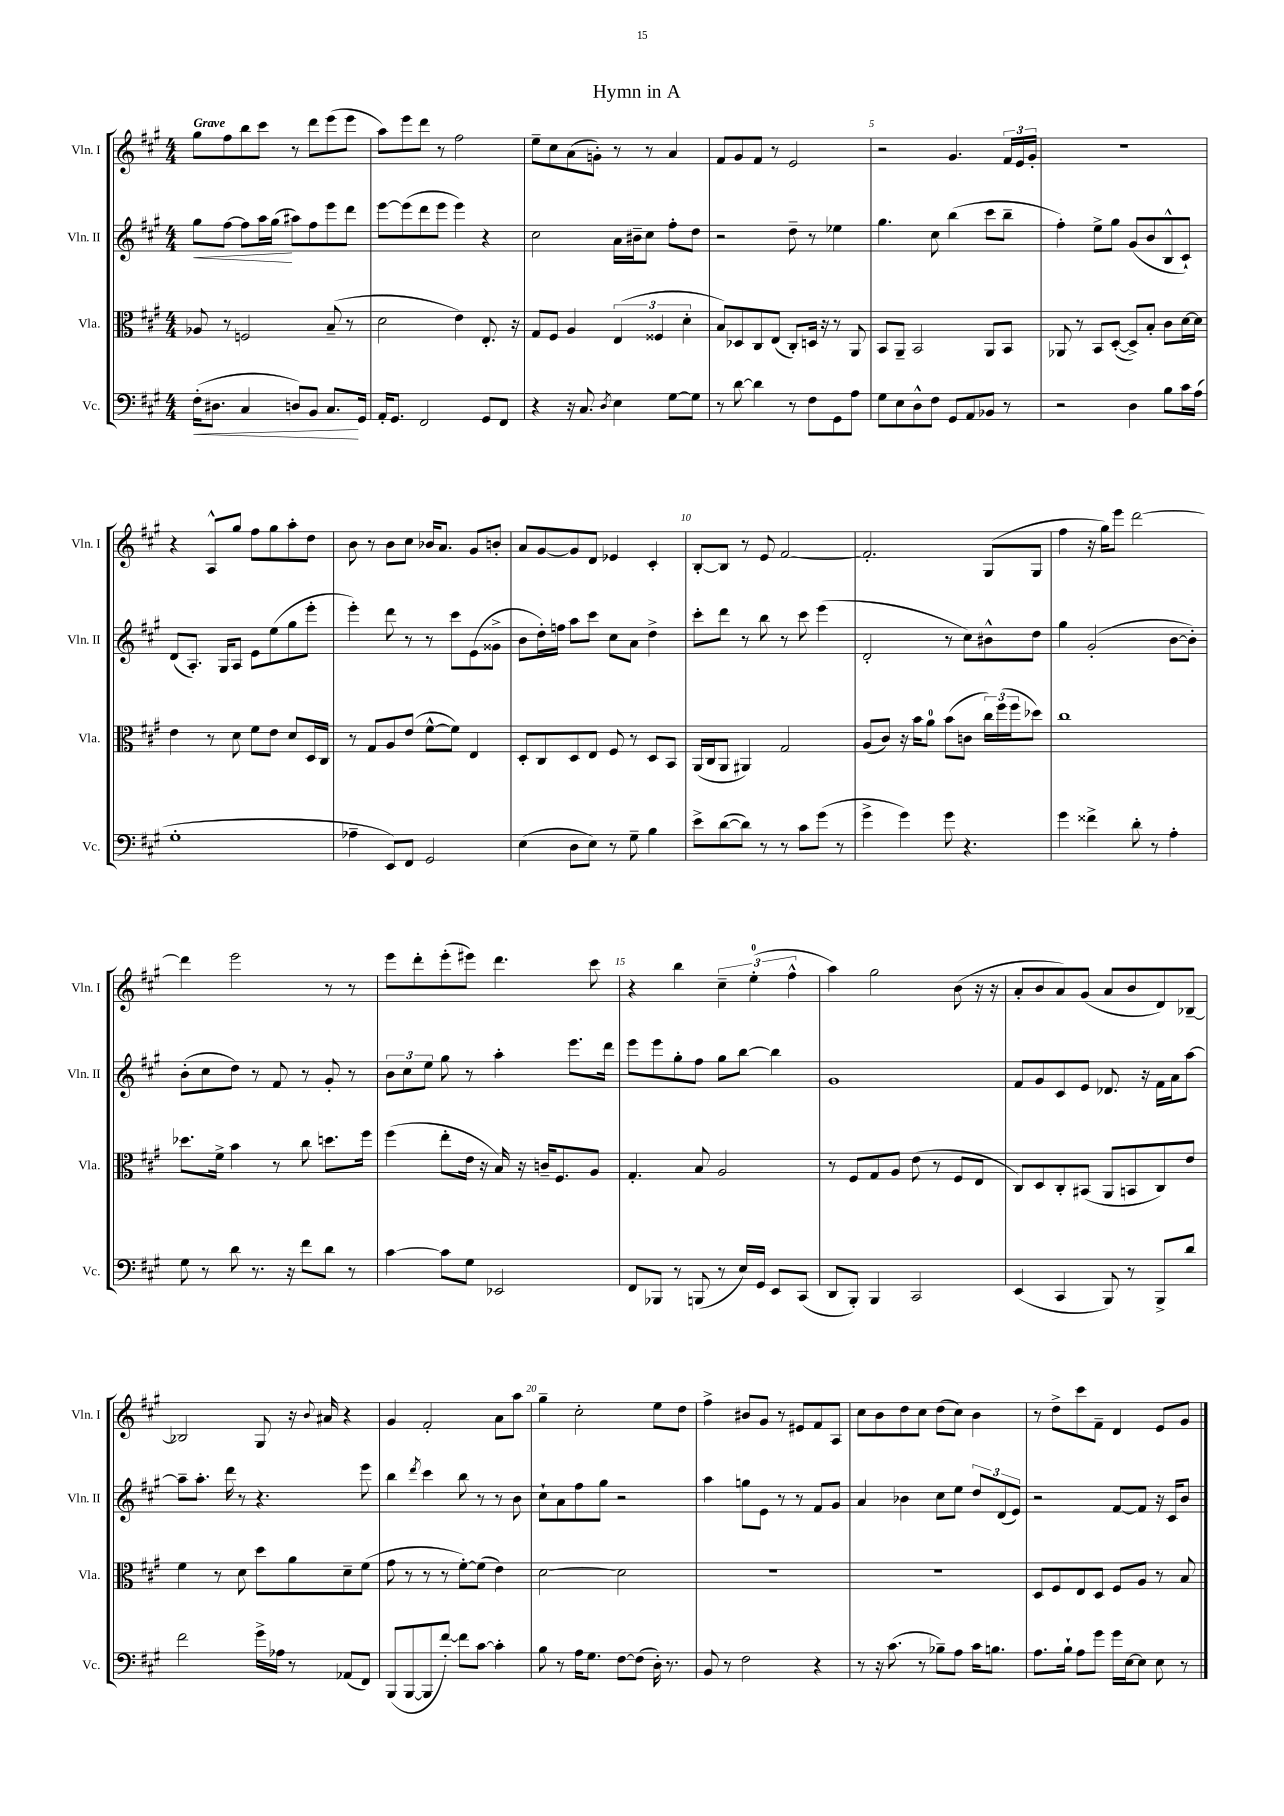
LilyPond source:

\header { title = "Hymn in A" }
<<
\new StaffGroup <<
\new Staff = "s0" \with { instrumentName = "Vln. I" shortInstrumentName = "Vln. I" } {
    \clef treble \key a \major \numericTimeSignature \time 4/4 \tempo "Grave"
    gis''8 fis''8 b''8 cis'''8 r8 d'''8 e'''8( e'''8 |
    a''8) e'''8 d'''8 r8 fis''2 |
    e''8-- cis''8 a'8( g'8-.) r8 r8 a'4 |
    fis'8 gis'8 fis'8 r8 e'2 |
    r2 gis'4. \tuplet 3/2 { fis'16 e'16 gis'16-. } |
    R1 |
    r4 a8-^ gis''8 fis''8 gis''8 a''8-. d''8 |
    b'8 r8 b'8 cis''8 bes'16 a'8. gis'8 b'8-. |
    a'8 gis'8~ gis'8 d'8 ees'4 cis'4-. |
    b8~-. b8 r8 e'8 fis'2~ |
    fis'2.-. gis8( gis8 |
    fis''4 r16 gis''16) e'''8 d'''2~ |
    d'''4 e'''2 r8 r8 |
    e'''8 d'''8-. e'''8-.( eis'''8) d'''4. cis'''8 |
    r4 b''4 \tuplet 3/2 { cis''4-- e''4-0-.( fis''4-^ } |
    a''4) gis''2 b'8( r16 r16 |
    a'8-. b'8 a'8) gis'8( a'8 b'8 d'8) bes8~-- |
    bes2 gis8 r16 \appoggiatura { b'8 } ais'16 r4 |
    gis'4 fis'2-. a'8 a''8 |
    gis''4-- cis''2-. e''8 d''8 |
    fis''4-> bis'8 gis'8 r8 eis'8 fis'8 a8 |
    cis''8 b'8 d''8 cis''8 d''8( cis''8) b'4 |
    r8 d''8-> cis'''8 fis'8-- d'4 e'8 gis'8 \bar "|." |
}
\new Staff = "s1" \with { instrumentName = "Vln. II" shortInstrumentName = "Vln. II" } {
    \clef treble \key a \major \numericTimeSignature \time 4/4
    gis''8\< fis''8~ fis''8 a''16 gis''16\!( ais''8) fis''8 e'''8 d'''8 |
    e'''8~ e'''8( d'''8 e'''8 e'''4) r4 |
    cis''2 a'16 bis'16-- cis''8 fis''8-. d''8 |
    r2 d''8-- r8 ees''4 |
    gis''4. cis''8 b''4( cis'''8 b''8-- |
    fis''4-.) e''8-> gis''8 gis'8( b'8 b8-^ cis'8-!) |
    d'8( a8.-.) gis16 a8 e'8 e''8( gis''8 e'''8-. |
    e'''4-.) d'''8 r8 r8 cis'''8 e'8( gisis'8-> |
    b'8 d''16-.) f''16 a''8 cis'''8 cis''8 a'8 d''4-> |
    cis'''8-. d'''8 r8 b''8 r8 cis'''8 e'''4( |
    d'2-. r8 cis''8) bis'8-^ d''8 |
    gis''4 gis'2-.( b'8~ b'8-.) |
    b'8-.( cis''8 d''8) r8 fis'8 r8 gis'8-. r8 |
    \tuplet 3/2 { b'8 cis''8 e''8 } gis''8 r8 a''4-. e'''8. d'''16 |
    e'''8 e'''8 gis''8-. fis''8 gis''8 b''8~ b''4 |
    gis'1 |
    fis'8 gis'8 cis'8 e'8 des'8. r16 fis'16 a'16 a''8~ |
    a''8-- a''8.-. d'''16 r8 r4. e'''8 |
    b''4 \acciaccatura { d'''8 } cis'''4 b''8 r8 r8 b'8 |
    cis''8-! a'8 fis''8 gis''8 r2 |
    a''4 g''8 e'8 r8 r8 fis'8 gis'8 |
    a'4 bes'4 cis''8 e''8 \tuplet 3/2 { d''8 d'8( e'8) } |
    r2 fis'8~ fis'8 r16 cis'16 b'8 \bar "|." |
}
\new Staff = "s2" \with { instrumentName = "Vla." shortInstrumentName = "Vla." } {
    \clef alto \key a \major \numericTimeSignature \time 4/4
    aes8 r8 f2 b8--( r8 |
    d'2 e'4) e8.-. r16 |
    gis8 fis8 a4 \tuplet 3/2 { e4( fisis4 d'4-. } |
    b8) des8 cis8 e8( cis8-.) d16 r16 r8 a,8 |
    b,8 a,8-- b,2 a,8 b,8 |
    aes,8 r8 b,8 d8~-.( d8->) b8-. cis'8 d'16~ d'16 |
    e'4 r8 d'8 fis'8 e'8 d'8 d16 cis16 |
    r8 gis8 a8 e'8( fis'8~-^ fis'8) e4 |
    d8-. cis8 d8 e8 fis8 r8 d8 b,8 |
    a,16( cis16 a,8 ais,4) gis2 |
    a8( cis'8) r16 b'16 a'8-0 b'8( c'8 \tuplet 3/2 { cis''16) fis''16( fis''16 } des''8) |
    cis''1 |
    des''8. fis'16-> b'4 r8 cis''8 d''8. fis''16 |
    fis''4( e''8-. e'16 r16 b16) r16 c'16-- fis8. a8 |
    gis4.-. b8 a2 |
    r8 fis8 gis8 a8 e'8( r8 fis8 e8 |
    cis8) d8 cis8-. bis,8( a,8 b,8 cis8) e'8 |
    fis'4 r8 d'8 d''8 a'8 d'8-- fis'8( |
    gis'8 r8 r8 r8 fis'8~-.) fis'8( e'4) |
    d'2~ d'2 |
    R1 |
    R1 |
    d8 fis8 e8 d8 fis8 a8 r8 b8 \bar "|." |
}
\new Staff = "s3" \with { instrumentName = "Vc." shortInstrumentName = "Vc." } {
    \clef bass \key a \major \numericTimeSignature \time 4/4
    fis16-.\<( dis8. cis4 d8) b,8 cis8.\! gis,16 |
    a,16-. gis,8. fis,2 gis,8 fis,8 |
    r4 r16 cis8. \acciaccatura { d8 } e4 gis8~ gis8 |
    r8 d'8~ d'4 r8 fis8 gis,8 a8 |
    gis8 e8 d8-^ fis8 gis,8 a,8 bes,8 r8 |
    r2 d4 b8 cis'16 a16( |
    gis1-. |
    aes4-- e,8) fis,8 gis,2 |
    e4( d8 e8) r8 gis8-- b4 |
    e'8-> d'8~( d'8) r8 r8 cis'8 gis'8( r8 |
    gis'4-> gis'4) gis'8 r4. |
    gis'4 fisis'4-> d'8-. r8 a4-. |
    gis8 r8 d'8 r8. r16 fis'8 d'8 r8 |
    cis'4~ cis'8 gis8 ees,2 |
    fis,8 bes,,8 r8 b,,8( r8 e16) gis,16 e,8 cis,8( |
    d,8 b,,8-.) b,,4 cis,2 |
    e,4( cis,4 b,,8) r8 b,,8-> d'8 |
    fis'2 gis'16-> aes16 r8 aes,8( fis,8) |
    b,,8( b,,8~ b,,8 fis'8~-.) fis'8 cis'8~ cis'4-. |
    b8 r8 a16 gis8. fis8~ fis8( d16-.) r8. |
    b,8 r8 fis2 r4 |
    r8 r16 cis'8.( r8 bes8--) a8 cis'16 b8. |
    a8. b16-! a8 gis'8 gis'16 e16~ e8 e8 r8 \bar "|." |
}
>>
>>
\layout { \context { \Score \override BarNumber.break-visibility = ##(#f #t #t) barNumberVisibility = #(every-nth-bar-number-visible 5) } }
